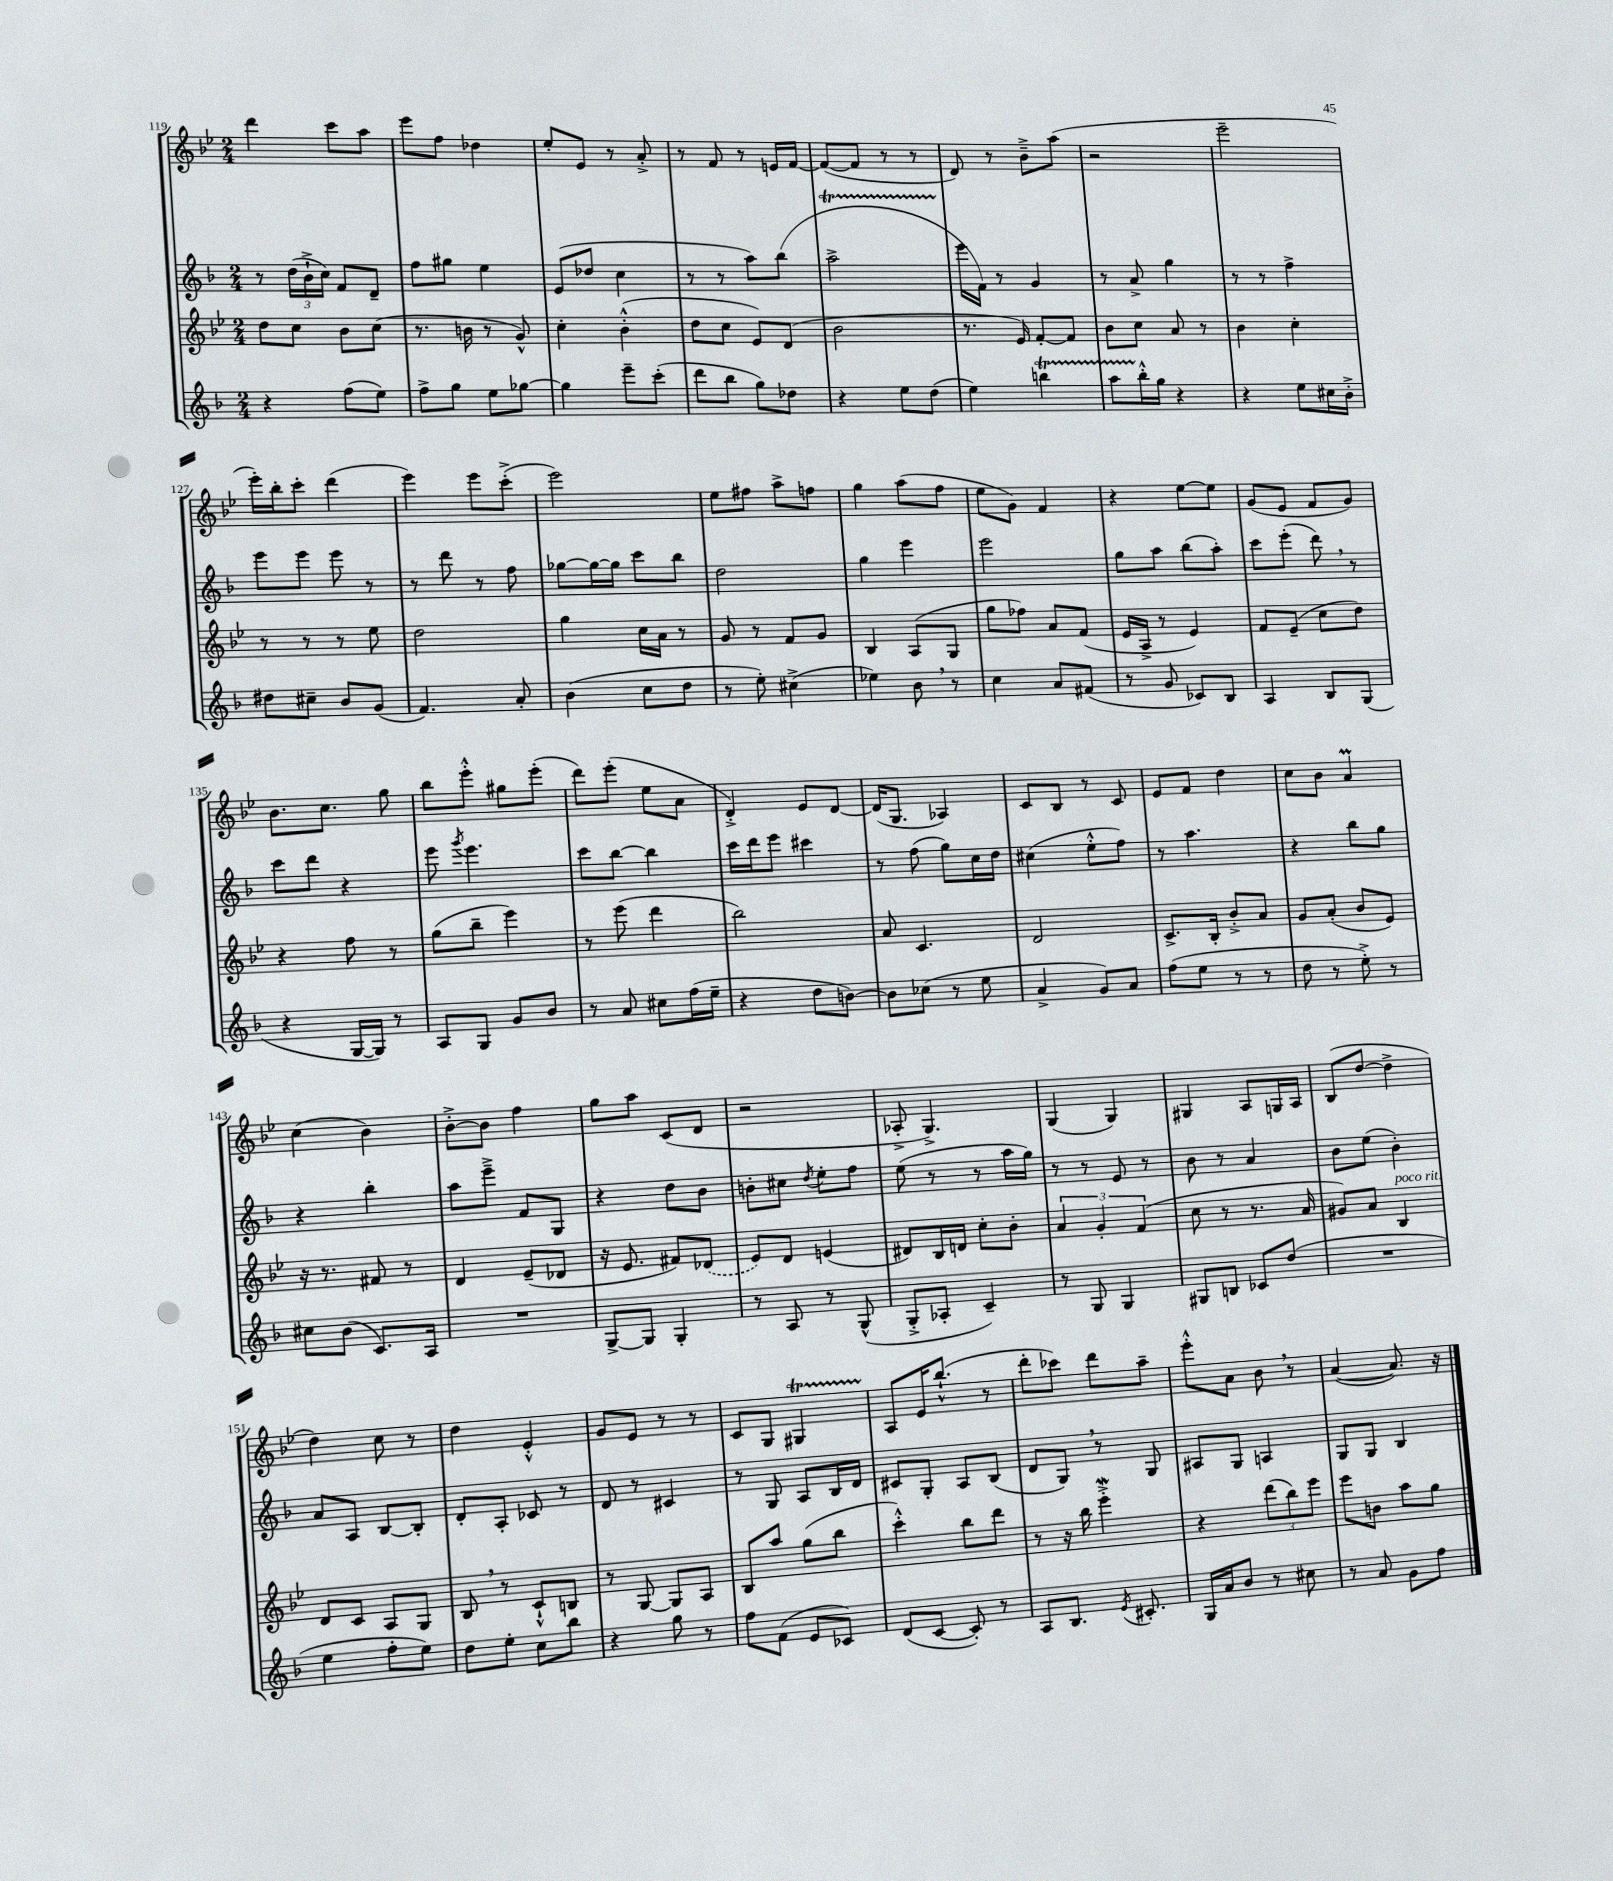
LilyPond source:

<<
\new StaffGroup <<
\new Staff = "s0" {
    \clef treble \key bes \major \numericTimeSignature \time 2/4
    \autoBeamOff d'''4 c'''8[ a''8] |
    ees'''8[ f''8] des''4 |
    ees''8[-. ees'8] r8 a'8-.-> |
    r8 f'8 r8 e'16[ f'16]~ |
    f'8[~( f'8] r8 r8 |
    d'8) r8 bes'8[---> a''8]( |
    r2 |
    ees'''2-- |
    ees'''16[-.) bes''16-. c'''8]-. d'''4( |
    ees'''4) ees'''8[ c'''8]-.->( |
    ees'''2) |
    ees''8[ fis''8] a''8[-> f''8] |
    g''4 a''8[( f''8] |
    ees''8[ g'8]) f'4 |
    r4 ees''8[~ ees''8] |
    g'8[( ees'8] f'8[ g'8]) |
    bes'8.[ c''8.] g''8 |
    bes''8[ ees'''8]-.-^ gis''8[ ees'''8]-.( |
    d'''8[) ees'''8]-.( ees''8[ a'8] |
    d'4-.->) ees'8[ d'8]~ |
    d'16[( g8.] aes4) |
    c'8[ bes8] r8 c'8 |
    ees'8[ f'8] d''4 |
    c''8[ bes'8] a'4\prall |
    c''4( bes'4) |
    bes'8[~-.-> bes'8] f''4 |
    g''8[ a''8] c'8[( d'8] |
    r2 |
    aes8-.-> g4.->) |
    g4( g4) |
    gis4 a8[ g16 a16] |
    bes8[( d''8]~ d''4-> |
    d''4) c''8 r8 |
    d''4 ees'4-.-^ |
    g'8[ ees'8] r8 r8 |
    c'8[ g8] gis4\startTrillSpan |
    a8[\stopTrillSpan ees'16 bes''8.]-!-^( r8 |
    d'''8[-. ces'''8]) d'''8[ a''8]-- |
    ees'''8[-.-^ a'8] bes'8 \breathe r8 |
    a'4~( a'8.) r16 \bar "|." |
}
\new Staff = "s1" {
    \clef treble \key f \major \numericTimeSignature \time 2/4
    \autoBeamOff r8 \tuplet 3/2 { d''16[( bes'16-!-> c''16]) } f'8[ d'8]-- |
    f''8[ gis''8] e''4 |
    e'8[( des''8] c''4 |
    r8 r8 a''8[) bes''8]( |
    a''2->\startTrillSpan |
    e'''16[\stopTrillSpan f'16]) r8 g'4 |
    r8 a'8-> g''4 |
    r8 r8 f''4-> |
    e'''8[ e'''8] e'''8 r8 |
    r8 d'''8 r8 f''8 |
    ges''8[~ ges''16~ ges''16] c'''8[ bes''8] |
    d''2 |
    g''4 e'''4 |
    e'''2 |
    g''8[ a''8] bes''8[( a''8]-.) |
    c'''8[ e'''8]-.( d'''8) \breathe r8 |
    c'''8[ d'''8] r4 |
    e'''8 \acciaccatura { g'''8 } e'''4. |
    c'''8[ bes''8]~ bes''4 |
    c'''16[ d'''16 e'''8] cis'''4 |
    r8 f''8( g''8[) c''16 d''16] |
    cis''4( e''8[-.-^ f''8]) |
    r8 a''4. |
    r4 bes''8[ g''8] |
    r4 bes''4-. |
    a''8[ e'''8]---> f'8[ g8] |
    r4 d''8[ bes'8] |
    b'8[-. cis''8] \acciaccatura { d''8 } e''8[-. f''8] |
    e''8( r8 r8 a''16[ g''16]) |
    r8 r8 e'8 r8 |
    bes'8 r8 a'4 |
    bes'8[ e''8]( bes'4-.) |
    a'8[ a8] bes8[~ bes8]-. |
    d'8[-. a8]-. ces'8 r8 |
    d'8 r8 cis'4 |
    r8 g8 a8[ bes16 d'16] |
    cis'8[ g8]-. a8[ bes8]( |
    d'8[ g8]) \breathe r8 g8 |
    ais8[ g8] a4 |
    g8[ g8] bes4 \bar "|." |
}
\new Staff = "s2" {
    \clef treble \key bes \major \numericTimeSignature \time 2/4
    \autoBeamOff d''8[ c''8] bes'8[ c''8]( |
    r8. b'16 r8 g'8-^) |
    c''4-. bes'4-.-^( |
    d''8[ c''8] ees'8[) d'8]( |
    bes'2 |
    r8. ees'16) f'8[~-. f'8] |
    bes'8[ c''8] a'8 r8 |
    bes'4 c''4-. |
    r8 r8 r8 ees''8 |
    d''2 |
    g''4 c''16[ a'16] r8 |
    g'8 r8 f'8[ g'8] |
    bes4 a8[( g8] |
    g''8[ fes''8]) a'8[ f'8]( |
    ees'16[ a16]-> r8 ees'4) |
    f'8[ ees'8]--( c''8[ d''8]) |
    r4 f''8 r8 |
    g''8[( bes''8]-- ees'''4) |
    r8 ees'''8( d'''4 |
    bes''2) |
    a'8 c'4. |
    d'2 |
    c'8.[-> bes16]-. bes'8[-.-> a'8] |
    g'8[ a'8]-.( bes'8[ ees'8]) |
    r16 r8. fis'8 r8 |
    d'4 ees'8[--( des'8] |
    r16 ees'8. fis'8[) \once \slurDashed des'8]( |
    ees'8[) d'8] e'4( |
    dis'8[) bes16 d'16] c''8[-. bes'8]-. |
    \tuplet 3/2 { a'4 g'4-. f'4( } |
    c''8 r8 r8. a'16 |
    gis'8[) a'8] bes4^\markup { \italic "poco rit." } |
    d'8[ c'8] a8[ g8] |
    bes8 \breathe r8 c'8[-!-^ b8] |
    r8 g8~ g8[ a8] |
    bes8[ a''8] g''8[( bes''8] |
    c'''4-.-^) bes''8[ d'''8] |
    r8 r16 bes''16 ees'''4-.->\mordent |
    r4 \tuplet 3/2 { d'''8[( bes''8) ees'''8] } |
    ees'''8[ b'8] a''8[ g''8] \bar "|." |
}
\new Staff = "s3" {
    \clef treble \key f \major \numericTimeSignature \time 2/4
    \autoBeamOff r4 f''8[( e''8]) |
    f''8[-> g''8] e''8[ ges''8]~ |
    ges''4 e'''8[-- c'''8]-.( |
    d'''8[ bes''8] g''8[) des''8] |
    r4 e''8[ d''8]( |
    e''4) b''4\startTrillSpan |
    a''8[ bes''16-.-^\stopTrillSpan g''16] r4 |
    r4 e''8[ cis''16 bes'16]-.-> |
    dis''8[ cis''8]-- bes'8[ g'8]( |
    f'4.) a'8-. |
    bes'4( c''8[ d''8] |
    r8 e''8-.) cis''4->( |
    ees''4) bes'8 \breathe r8 |
    c''4 a'8[ fis'8]( |
    r8 g'8 ces'8[) bes8] |
    a4 bes8[ g8]( |
    r4 g16[~ g16]) r8 |
    a8[ g8] g'8[ bes'8] |
    r8 a'8 cis''8[ f''16( e''16]-- |
    r4 d''8[ b'8]~) |
    b'8[ ces''8]( r8 e''8 |
    a'4-> g'8[) a'8] |
    f''8[( e''8] r8 r8 |
    d''8 r8 e''8-.->) r8 |
    cis''8[ bes'8]( c'8.[) a16] |
    R2 |
    g8[~-> g8] g4-. |
    r8 a8 r8 g8-^( |
    g8[-.-> aes8]-. c'4--) |
    r8 g8 g4 |
    gis8[ b8] ces'8[ d''8]( |
    R2 |
    e''4 f''8[-. e''8]) |
    d''8[ e''8]-. c''8[ bes''8] |
    r4 g''8 r8 |
    f''8[ f'8]( e'8[ ces'8]) |
    d'8[( c'8]~ c'8-.) r8 |
    a8[ bes8.] \acciaccatura { e'8 } cis'8.-. |
    g16[ a'16 bes'8] r8 cis''8 |
    r8 a'8 g'8[ f''8] \bar "|." |
}
>>
>>
\layout { \context { \Score currentBarNumber = #119 } }
